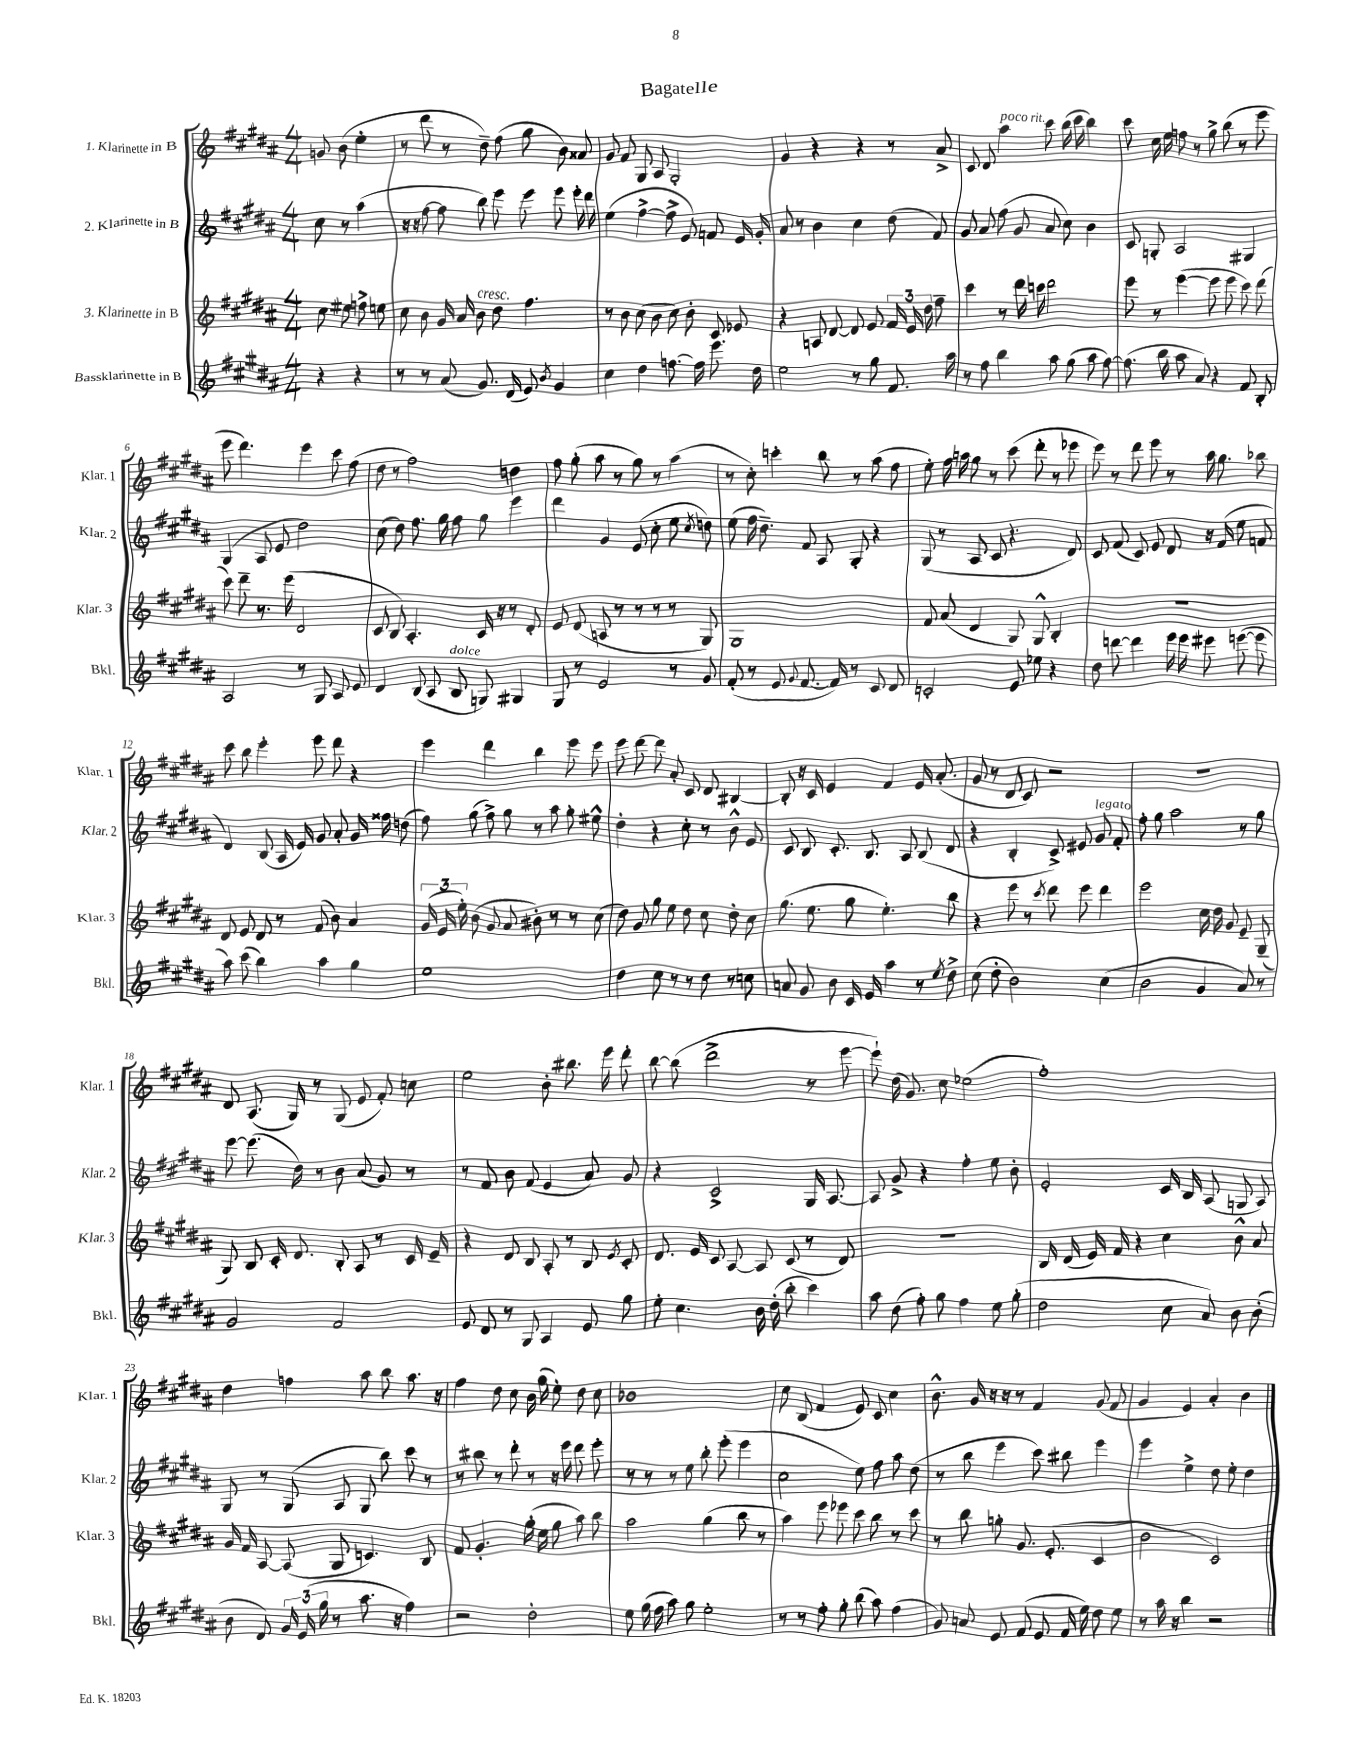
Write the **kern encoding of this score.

**kern	**kern	**kern	**kern
*part4	*part3	*part2	*part1
*staff4	*staff3	*staff2	*staff1
*I"Bassklarinette in B	*I"3. Klarinette in B	*I"2. Klarinette in B	*I"1. Klarinette in B
*I'Bkl.	*I'Klar. 3	*I'Klar. 2	*I'Klar. 1
*clefG2	*clefG2	*clefG2	*clefG2
*k[f#c#g#d#a#]	*k[f#c#g#d#a#]	*k[f#c#g#d#a#]	*k[f#c#g#d#a#]
*M4/4	*M4/4	*M4/4	*M4/4
=	=	=	=
4r	8cc#\	8cc#\	8gn/
.	8ee#X\	8r	(8b\
4r	8ffn^\	(4aa#\	4ee'\
.	8een\	.	.
=1	=1	=1	=1
8r	8cc#\	16r	8r
.	.	16r	.
8r	8b\	[8ff#\	8ddd#\
(8a#/	16g#/	8ff#\]	8r
.	16a#/	.	.
!	!LO:TX:a:i:t=cresc.	!	!
8.g#/)	8b\	8bb\)	8dd#~\)
.	8dd#\	8eee\	(8ff#\
(16d#/	.	.	.
8e/)	4.ff#\	8eee\	8gg#\
8qb/	.	.	.
4g#/	.	8eee\	8b\)
.	.	16eee'\	8a##X/
.	.	16ddd#\	.
=2	=2	=2	=2
4cc#\	8r	(4ee\	8g#/
.	8b\	.	8f#/
4dd#\	(8cc#\	[4ff#^\	8G#/
.	8b\	.	8A#/
[8.ffn\	8cc#\)	8ff#^\]	2G#'/
.	8b'\	8e/)	.
16ff\]	.	.	.
8.eee\	8c#/	8fn/	.
.	8e-X/	16e/	.
16dd#\	.	16g#'/	.
=3	=3	=3	=3
2ee\	4r	8a#/	4g#/
.	.	8r	.
.	8An/	4b\	4r
.	[8d#/	.	.
8r	8d#/]	4cc#\	4r
8gg#\	8e/	.	.
8.f#/	24f#/	(8dd#\	8r
.	24e/	.	.
.	24dd#\	.	.
.	8ff#~\	8f#/)	8a#^/
16aa#\	.	.	.
=4	=4	=4	=4
8r	4ccc#\	8g#/	8c#/
8ff#\	.	8a#/	8d#/
!	!	!	!LO:TX:a:i:t=poco rit.
4bb\	8r	(8ff#\	4aa#\
.	16ddd#\	8g#/	.
.	16cccn\	.	.
8aa#\	2ddd#\	8a#/	8ccc#\
(8gg#\	.	8cc#\)	(16bb\
.	.	.	16ccc#\
8aa#\	.	4b\	4bb\)
[8ff#\)	.	.	.
=5	=5	=5	=5
(8.ff#\]	8eee\	8c#/	8ccc#\
.	8r	8Gn'/	16cc#\
16bb\	.	.	16ee\
8aa#\	([4eee\	2A#/	8ffn\
8a#/)	.	.	8r
4r	8eee\]	.	8gg#^\
.	8eee\	.	(8bb\
8f#/	8ccc#\)	4G#X/	8r
8B'/	(8ddd#\	.	8eee\
!!LO:LB:g=z
=6	=6	=6	=6
2A#/	8ccc#\)	(4G#/	8eee\
.	8ddd#~\	.	4.ddd#\)
.	8.r	8A#/	.
.	.	8e/	.
.	(16eee\	.	.
8r	2d#/	2dd#\)	4eee\
8G#/	.	.	.
8A#/	.	.	8ccc#\
8e/	.	.	(8ff#\
=7	=7	=7	=7
4d#/	8c#/	(8cc#\	8dd#\
.	8B/)	8dd#\)	8r
(8B/	4.A#'/	8.ff#\	2ff#\)
8A#/	.	.	.
.	.	16gg#\	.
!LO:TX:a:i:t=dolce	!	!	!
8B/	.	8ff#\	.
8Gn/)	16c#/	8gg#\	.
.	16r	.	.
4G#X/	8r	4eee\	4ddn\
.	8d#'/	.	.
=8	=8	=8	=8
8G#/	8e/	4ddd#\	8ff#\
8r	(8d#/	.	(8gg#'\
2e/	8An/	4g#/	8aa#\
.	8r	.	8r
.	8r	(8e/	8gg#\)
.	8r	8cc#'\	8r
8r	8r	8ee\	(4aa#\
.	.	8qcc#/	.
8g#/	8G#/)	8ddn\)	.
=9	=9	=9	=9
(8f#'/	1G#	(8ee\	8r
8r	.	16ff#\	8cc#'\)
.	.	8.dd#~\)	.
8e/	.	.	4cccn'\
8qqg#/	.	.	.
[8.f#/	.	8f#/	.
.	.	8A#/	8bb\
16f#/])	.	.	.
8r	.	8G#'/	8r
8c#/	.	4r	(8aa#\
8d#/	.	.	8ff#\
=10	=10	=10	=10
2cn'/	8f#/	(8G#/	8ee'\)
.	(8a#/	8r	16ff#\
.	.	.	16aan\
.	4d#/	8A#/	8gg#\
.	.	8c#/	8r
8e/	8G#/)	4.r	(8ccc#\
8ee-X\	8G#^^/	.	8ddd#'\
4r	4B'/	.	8r
.	.	8d#/)	8eee-X\
=11	=11	=11	=11
8dd#\	1r	8c#/	8eee\)
[8dddn\	.	(8f#/	8r
4ddd\]	.	8c#/)	8ddd#\
.	.	8e/	8eee\
16eee\	.	8d#/	8r
16eee\	.	.	.
8eee#X\	.	16r	16aa#\
.	.	(16f#/	8.gg#\
([8eeen\	.	8ee\	.
8eee\]	.	8fn/	8bb-X\
!!LO:LB:g=z
=12	=12	=12	=12
8aa#\)	8d#/	4d#/)	8ccc#\
(8ccc#\	8e/	.	8bb\
4bb\)	8d#/	(8B/	4eee'\
.	8r	16A#/	.
.	.	16e/)	.
4aa#\	(8f#/	8g#/	8eee\
.	8b\)	8a#'/	8ddd#\
4gg#\	4a#/	16g#/	4r
.	.	16ff##X\	.
.	.	(8ddn\	.
=13	=13	=13	=13
1ee	(24g#/	8ff#\)	4eee\
.	24e/	.	.
.	24ee'\)	.	.
.	(8b\	(8gg#\	.
.	8g#/	8ff#^\)	4ddd#\
.	8a#/	8gg#\	.
.	8b#X'\)	8r	4bb\
.	8r	8aa#\	.
.	8r	8gg#'\	8eee\
.	(8cc#\	8ee#X^^\	8eee\
=14	=14	=14	=14
4dd#\	8dd#\)	4dd#'\	8eee\
.	8g#/	.	[8ddd#\
8cc#\	8gg#\	4r	8ddd#\]
8r	8ee\	.	8a#'/
8r	8dd#\	8cc#'\	8c#/
8dd#\	8cc#\	8r	8d#/
8r	8dd#'\	8b^^\	[4B#X/
8ccn\	8cc#\	8e/	.
=15	=15	=15	=15
8an/	(8.gg#\	8c#/	8B#'/]
8g#/	.	8B/	16r
.	8.ee\	.	16c#/
8b\	.	8.c#'/	4e/
16c#/	8gg#\	.	.
16e/	.	8.B/	.
4aa#\	4.ee'\)	.	4f#/
.	.	8A#/	.
8r	.	(8B/	16e/
.	.	.	(8.a#'/
8qee/	.	.	.
8dd#^\	8bb\	8d#/	.
=16	=16	=16	=16
(8cc#\	4r	4r	8g#/
8dd#'\	.	.	8r
2b\)	8eee\	4B'/	8d#/
.	8r	.	8c#/)
.	8qccc#/	.	.
.	8ddd#\	8c#^/)	2r
.	8eee\	8e#X/	.
!	!	!LO:TX:a:i:t=legato	!
(4cc#\	4ddd#\	8g#/	.
.	.	8f#'/	.
=17	=17	=17	=17
2b\	2eee\	8ff#'\	1r
.	.	8gg#\	.
.	.	2aa#\	.
4g#/	16cc#\	.	.
.	16dd#\	.	.
.	8g#/	.	.
8a#/)	8e~/	8r	.
8r	(8G#~/	8gg#\	.
!!LO:LB:g=z
=18	=18	=18	=18
2g#/	8G#/)	[8eee\	8d#/
.	8B/	(8.eee\]	(8.A#/
.	16c#'/	.	.
.	8.d#/	16dd#\)	16G#/)
.	.	8r	8r
2f#/	8B'/	8b\	(8G#/
.	8A#/	(8a#/	8e/
.	8r	8g#/)	8f#'/)
.	16c#/	8r	8ccn\
.	16e~/	.	.
=19	=19	=19	=19
8e/	4r	8r	2ee\
8d#/	.	8f#/	.
8r	8d#/	8b\	.
8G#/	8B/	(8f#/	.
4A#/	8A#'/	4e/	8b'\
.	8r	.	8.bb#X\
8e/	8B/	8a#/)	.
.	.	.	16eee\
.	8qe/	.	.
8gg#\	8c#'/	8g#/	8ddd#'\
=20	=20	=20	=20
8ee'\	8.d#/	4r	[8bb\
4.cc#\	.	.	(8bb\]
.	16e/	.	.
.	8c#/	2c#^/	2ddd#^\
.	[8A#/	.	.
16b\	8A#/]	.	.
(16dd#'\	.	.	.
8bb'\	(8c#/	.	.
4ccc#\)	8r	16G#/	8r
.	.	[8.A#/	.
.	8d#/)	.	[8eee\
=21	=21	=21	=21
8aa#\	1r	8A#/]	8eee`\])
(8dd#\	.	8g#^/	(16dd#\
.	.	.	8.g#/)
8ff#'\)	.	4r	.
8gg#\	.	.	8cc#\
4ff#\	.	4ff#'\	(2ee-X\
8ee\	.	8ee\	.
(8gg#'\	.	8b'\	.
=22	=22	=22	=22
2dd#\	16B/	2e'/	1ff#')
.	(16d#/	.	.
.	16e/)	.	.
.	16f#/	.	.
.	4r	.	.
8cc#\	4cc#\	16c#/	.
.	.	16B/	.
8a#/)	.	(8A#/	.
8b\	8b^^\	8Gn/	.
(8b'\	8a#/	8A#/)	.
!!LO:LB:g=z
=23	=23	=23	=23
8b\	16g#/	8G#/	4dd#\
.	16f#/	.	.
8d#/)	[8A#/	8r	.
24g#/	(8A#/]	(8G#/	4ffn\
(24e/	.	.	.
24gg#\	.	.	.
8r	8G#/	8A#/	.
8.aa#\	4.cn/)	8G#/	8aa#\
.	.	8bb\)	8bb\
16r	.	.	.
4ff#\)	.	8ccc#\	8.aa#\
.	8B/	8r	.
.	.	.	16r
=24	=24	=24	=24
2r	8f#/	8r	4ff#\
.	4.g#'/	8bb#X\	.
.	.	8r	8dd#\
.	.	8ddd#'\	8cc#\
2dd#'\	(16gg#'\	8r	16b\
.	16ee\	.	(16gg#\
.	8gg#\	16r	8ee'\)
.	.	16eee\	.
.	8aa#\)	8ddd#\	8dd#\
.	8bb\	8eee'\	8cc#\
=25	=25	=25	=25
8ee\	2aa#\	8r	1b-X
(16gg#\	.	8r	.
16ff#\	.	.	.
8aa#\)	.	8r	.
8gg#\	.	8ee\	.
2ee'\	(4gg#\	8bb'\	.
.	.	(8eee'\	.
.	8bb\	4eee\	.
.	8r	.	.
=26	=26	=26	=26
8r	4aa#\)	2cc#\	8cc#\
8r	.	.	(8B/
8ff#'\	8eee\	.	4f#/
8gg#'\	8eee-X\	.	.
(8bb\	8ccc#\	8ee\)	8e/)
8aa#\)	8bb\	8ff#\	8c#/
(4ff#\	8r	8aa#\	4cc#\
.	8ccc#\	(8dd#\	.
=27	=27	=27	=27
8g#/)	8r	8r	8.b^^\
8an/	8bb\	8bb\	.
.	.	.	16g#/
8e/	8ggn'\	4eee\	16r
.	.	.	16r
(8f#/	8.g#/	.	8r
8e/	.	8ccc#\)	4f#/
.	(8.e'/	.	.
16f#/	.	8bb#X\	.
16ee\)	.	.	.
8dd#\	4c#/	4eee\	(8g#/
8ee\	.	.	8f#/
=28	=28	=28	=28
8r	2b\	4eee\	4g#/
16aa#\	.	.	.
16r	.	.	.
4bb\	.	4ee^\	4e/)
2r	2c#/)	8dd#\	4a#'/
.	.	8ee'\	.
.	.	4dd#\	4b\
==	==	==	==
*-	*-	*-	*-
